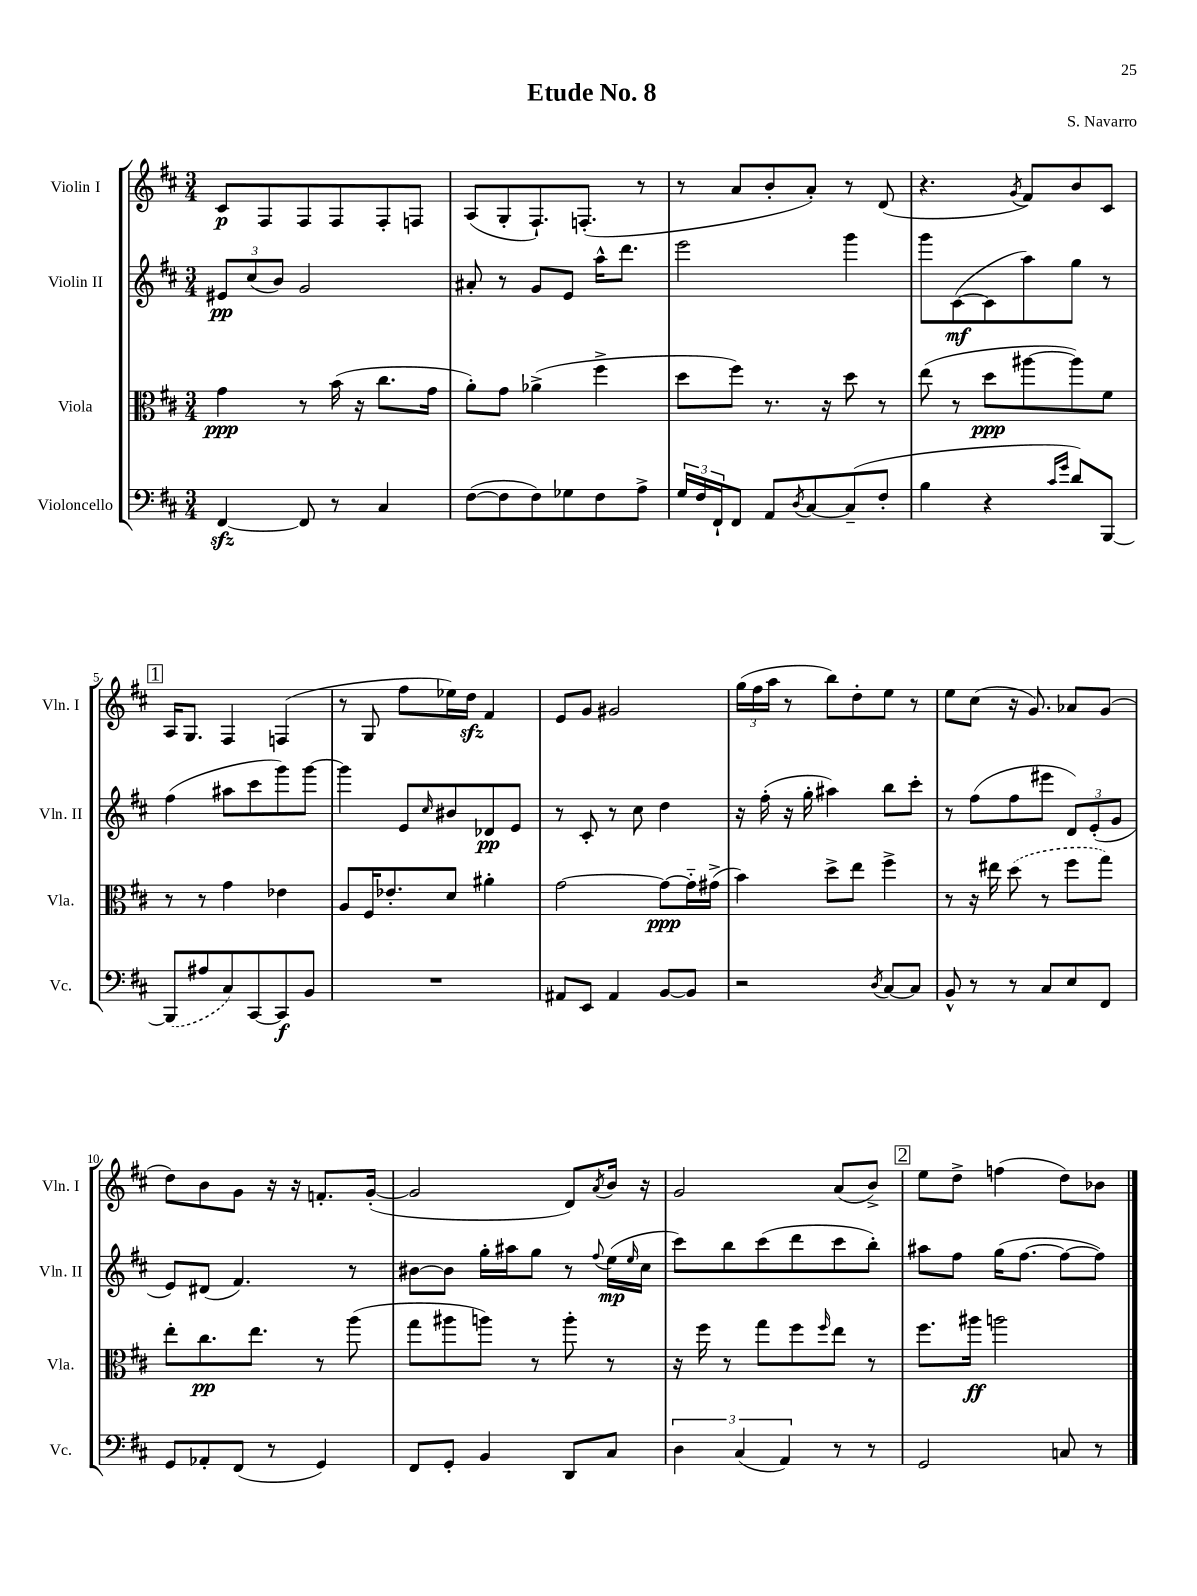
\header { title = "Etude No. 8" composer = "S. Navarro" }
<<
\new StaffGroup <<
\new Staff = "s0" \with { instrumentName = "Violin I" shortInstrumentName = "Vln. I" } {
    \clef treble \key d \major \numericTimeSignature \time 3/4
    cis'8\p fis8 fis8 fis8 fis8-. f8 |
    a8( g8-. fis8.-!) f8.-.( r8 |
    r8 a'8 b'8-. a'8-.) r8 d'8( |
    r4. \acciaccatura { g'8 } fis'8) b'8 cis'8 |
    \mark \markup { \box "1" } a16 g8. fis4 f4( |
    r8 g8 fis''8 ees''16) d''16\sfz fis'4 |
    e'8 g'8 gis'2 |
    \tuplet 3/2 { g''16( fis''16 a''16 } r8 b''8) d''8-. e''8 r8 |
    e''8 cis''8( r16 g'8.) aes'8 g'8( |
    d''8) b'8 g'8 r16 r16 f'8.-. g'16~-.( |
    g'2 d'8) \acciaccatura { a'8 } b'16 r16 |
    g'2 a'8( b'8->) |
    \mark \markup { \box "2" } e''8 d''8-> f''4( d''8) bes'8 \bar "|." |
}
\new Staff = "s1" \with { instrumentName = "Violin II" shortInstrumentName = "Vln. II" } {
    \clef treble \key d \major \numericTimeSignature \time 3/4
    \tuplet 3/2 { eis'8\pp cis''8( b'8) } g'2 |
    ais'8-. r8 g'8 e'8 a''16-^ d'''8. |
    e'''2 g'''4 |
    g'''8 cis'8~\mf( cis'8 a''8) g''8 r8 |
    \mark \markup { \box "1" } fis''4( ais''8 cis'''8 g'''8) g'''8~ |
    g'''4 e'8 \grace { cis''16 } bis'8 des'8\pp e'8 |
    r8 cis'8-. r8 cis''8 d''4 |
    r16 fis''16-.( r16 g''16-. ais''4) b''8 cis'''8-. |
    r8 fis''8( fis''8 eis'''8 \tuplet 3/2 { d'8) e'8-.( g'8 } |
    e'8) dis'8( fis'4.) r8 |
    bis'8~ bis'8 g''16-. ais''16 g''8 r8 \appoggiatura { fis''8 } e''16\mp( \grace { e''16 } cis''16 |
    cis'''8) b''8 cis'''8( d'''8 cis'''8 b''8-.) |
    \mark \markup { \box "2" } ais''8 fis''8 g''16( fis''8.~ fis''8~ fis''8) \bar "|." |
}
\new Staff = "s2" \with { instrumentName = "Viola" shortInstrumentName = "Vla." } {
    \clef alto \key d \major \numericTimeSignature \time 3/4
    g'4\ppp r8 b'16( r16 cis''8. g'16 |
    a'8-.) g'8 aes'4->( fis''4-> |
    d''8 fis''8) r8. r16 d''8 r8 |
    e''8( r8 d''8\ppp ais''8~ ais''8) fis'8 |
    \mark \markup { \box "1" } r8 r8 g'4 ees'4 |
    a8 fis16 ees'8.-. d'8 ais'4-. |
    g'2~ g'8~\ppp g'16-_ gis'16->( |
    b'4) d''8-> e''8 fis''4-> |
    r8 r16 eis''16 \once \slurDashed d''8( r8 fis''8 g''8) |
    e''8-. cis''8.\pp e''8. r8 a''8( |
    g''8 ais''8 a''8) r8 a''8-. r8 |
    r16 fis''16 r8 g''8 fis''8 \grace { fis''16 } e''8 r8 |
    \mark \markup { \box "2" } fis''8. ais''16\ff a''2 \bar "|." |
}
\new Staff = "s3" \with { instrumentName = "Violoncello" shortInstrumentName = "Vc." } {
    \clef bass \key d \major \numericTimeSignature \time 3/4
    fis,4~\sfz fis,8 r8 cis4 |
    fis8~( fis8 fis8) ges8 fis8 a8-> |
    \tuplet 3/2 { g16 fis16 fis,16-! } fis,8 a,8 \acciaccatura { d8 } cis8~ cis8--( fis8-. |
    b4 r4 \grace { cis'16 g'16 } d'8) b,,8~ |
    \mark \markup { \box "1" } \once \slurDashed b,,8( ais8 cis8) cis,8~ cis,8\f b,8 |
    R2. |
    ais,8 e,8 ais,4 b,8~ b,8 |
    r2 \acciaccatura { d8 } cis8~ cis8 |
    b,8-^ r8 r8 cis8 e8 fis,8 |
    g,8 aes,8-. fis,8( r8 g,4) |
    fis,8 g,8-. b,4 d,8 cis8 |
    \tuplet 3/2 { d4 cis4( a,4) } r8 r8 |
    \mark \markup { \box "2" } g,2 c8 r8 \bar "|." |
}
>>
>>
